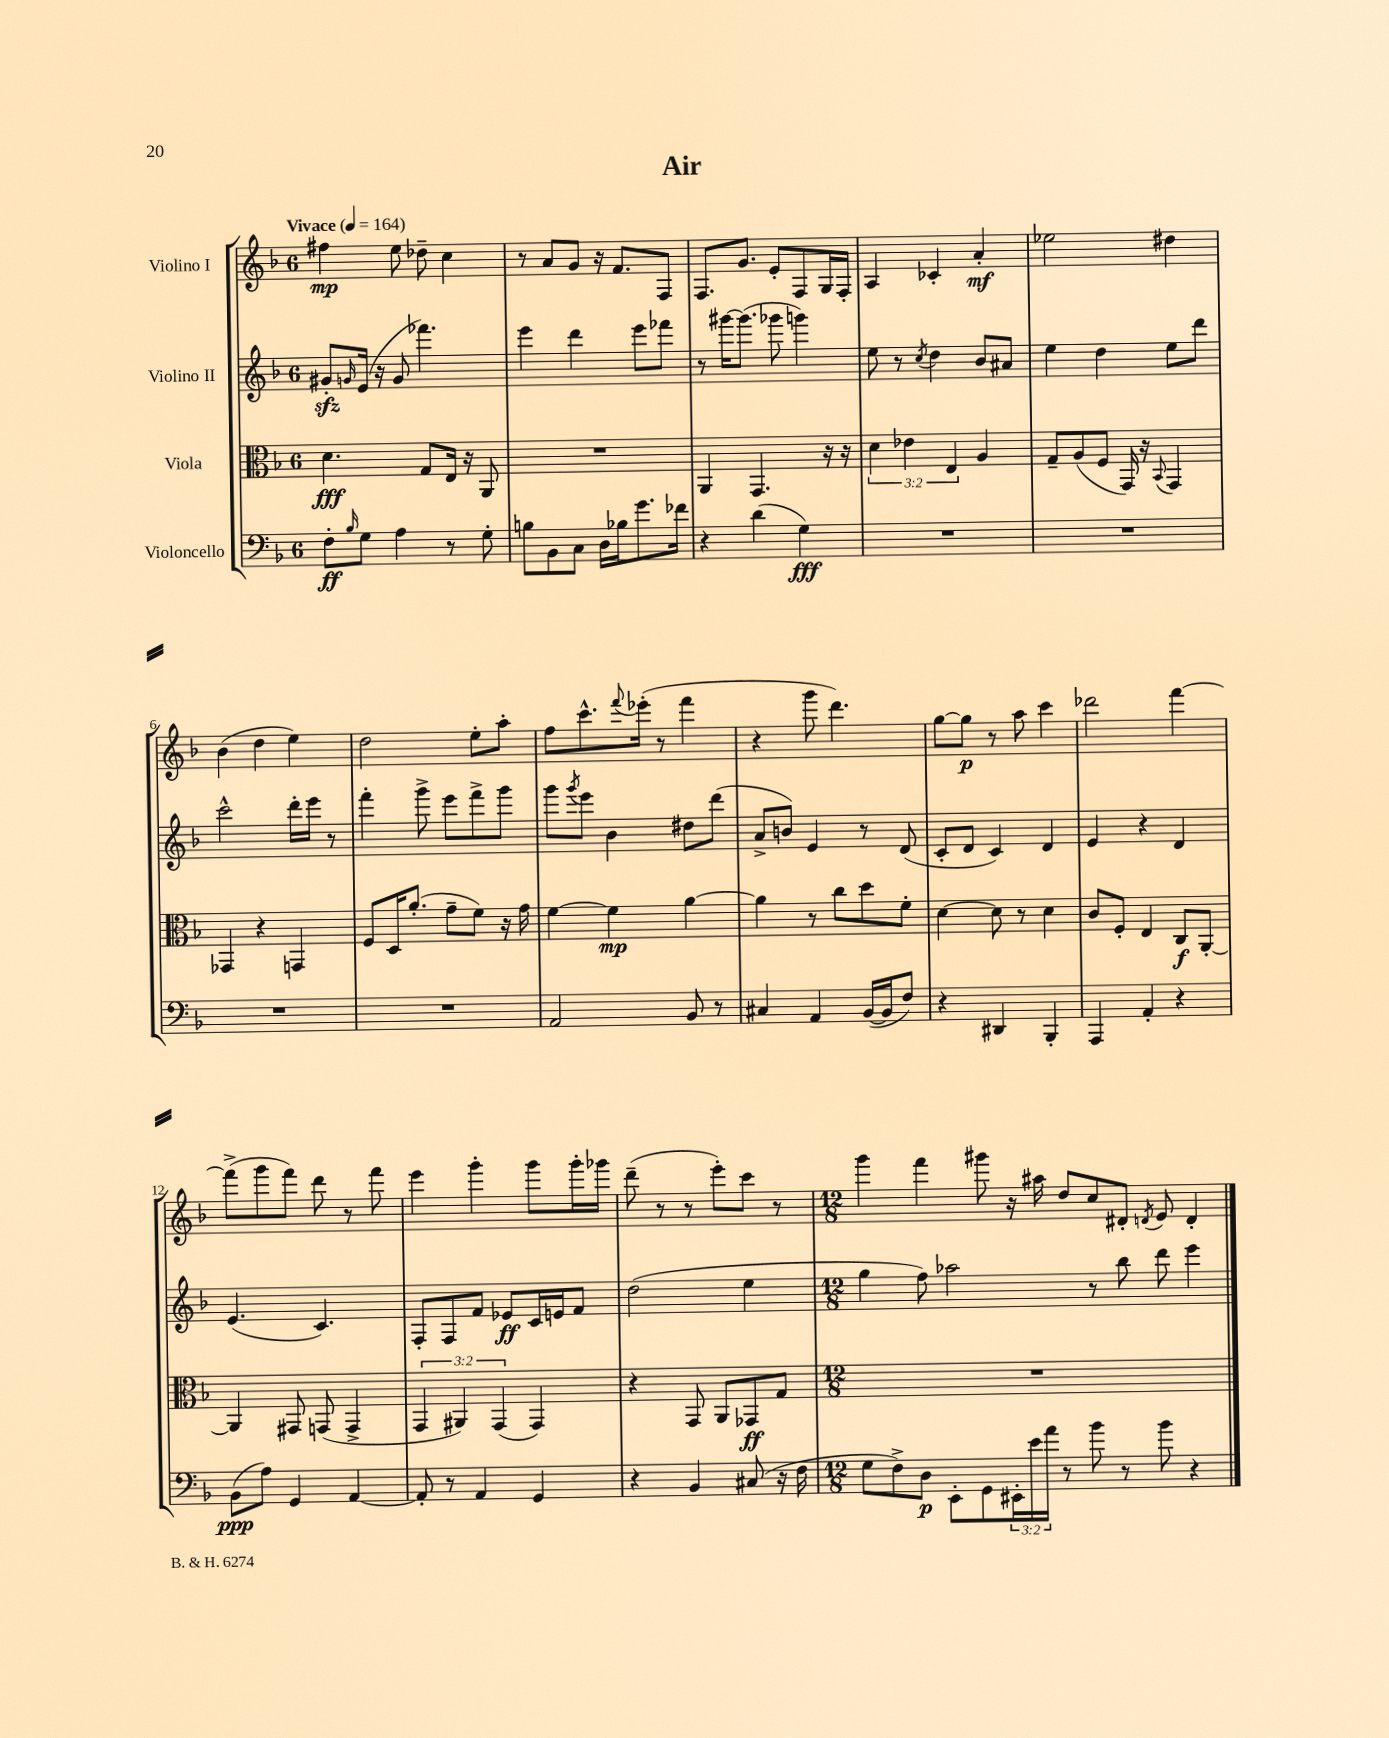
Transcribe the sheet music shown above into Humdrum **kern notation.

**kern	**kern	**kern	**kern
*staff4	*staff3	*staff2	*staff1
*clefF4	*clefC3	*clefG2	*clefG2
*k[b-]	*k[b-]	*k[b-]	*k[b-]
*M6/8	*M6/8	*M6/8	*M6/8
*MM164	*MM164	*MM164	*MM164
8F'\L	4.d\	8g#'/L	4ff#\
16qqB-/	.	16qqg/	.
8G\J	.	(16e/Jk	.
.	.	16r	.
4A\	.	8g/	8ee\
.	8G/L	4.fff-\)	8dd-~\
8r	16E/Jk	.	4cc\
.	16r	.	.
8G'\	8AA/	.	.
=	=	=	=
8B\L	2.r	4eee\	8r
8BB-\	.	.	8a/L
8C\J	.	4ddd\	8g/J
16D\LL	.	.	16r
16B-\J	.	.	8.f/L
8.g\	.	8eee\L	.
.	.	8fff-\J	8F/J
16f-\Jk	.	.	.
=	=	=	=
4r	4AA/	8r	8.F/L
.	.	[16ggg#\LK	.
.	.	(8.ggg#\]J	8.g/J
(4d\	4.GG/	.	.
.	.	8ggg-\	8e'/L
4G\)	.	4ggg\)	8F/
.	16r	.	16G/L
.	16r	.	16F'/JJ
=	=	=	=
2.r	6d\	8ee\	4A/
.	.	8r	.
.	6e-\	.	.
.	.	8qcc/	.
.	.	4dd\	4c-'/
.	6E/	.	.
.	4A/	8b-/L	4a'/
.	.	8a#/J	.
=	=	=	=
2.r	8G~/L	4ee\	2ee-\
.	(8A/	.	.
.	8F/J	4dd\	.
.	16GG/)	.	.
.	16r	.	.
.	8qqBB-/	.	.
.	4GG/	8ee\L	4dd#\
.	.	8ddd\J	.
=	=	=	=
2.r	4GG-/	2ccc^^\	(4b-\
.	4r	.	4dd\
.	4GG/	16ddd'\LL	4ee\)
.	.	16eee\JJ	.
.	.	8r	.
=	=	=	=
2.r	8F/L	4fff'\	2dd\
.	16D/K	.	.
.	(8.a'/J	.	.
.	.	8ggg^\	.
.	8g~\L	8eee\L	.
.	8f\J)	8fff^\	8ee'\L
.	16r	8ggg\J	8aa'\J
.	16g\	.	.
=	=	=	=
2AA/	[4f\	8ggg\L	8ff\L
.	.	8qggg/	.
.	.	8eee\J	8.ccc^^\
.	4f\]	4b-\	.
.	.	.	8qqfff/
.	.	.	(16eee-'\Jk
.	.	.	8r
8BB-/	[4a\	8dd#\L	4fff\
8r	.	(8ddd\J	.
=	=	=	=
4C#/	4a\]	8a^/L	4r
.	.	8b/J)	.
4AA/	8r	4e/	8ggg\
.	8cc\L	.	4.ddd\)
([16BB-/LL	8dd\	8r	.
16BB-/]J	.	.	.
8F/J)	8f'\J	(8d/	.
=	=	=	=
4r	[4d\	8c'/L	[8gg\L
.	.	8d/J	8gg\]J
4DD#/	8d\]	4c/)	8r
.	8r	.	8aa\
4BBB-'/	4d\	4d/	4ccc\
=	=	=	=
4AAA/	8c/L	4e/	2ddd-\
.	8F'/J	.	.
4AA'/	4E/	4r	.
4r	8C/L	4d/	[4fff\
.	[8AA'/J	.	.
=	=	=	=
(8BB-\L	4AA/]	(4.e/	(8fff^\]L
8A\J)	.	.	8ggg\
4GG/	8GG#/	.	8fff\J)
.	(8GG/	4.c/)	8ddd\
[4AA/	4GG^/	.	8r
.	.	.	8fff\
=	=	=	=
8AA'/]	6GG/	8F'/L	4eee\
8r	.	8F/	.
.	6AA#/)	.	.
4AA/	.	8f/J	4ggg'\
.	(6GG/	.	.
.	.	8e-/L	.
4GG/	4GG/)	16c/L	8ggg\L
.	.	16e/J	.
.	.	8f/J	16ggg'\L
.	.	.	16ggg-\JJ
=	=	=	=
4r	4r	(2dd\	(8ddd~\
.	.	.	8r
4BB-/	8GG/	.	8r
.	8AA/L	.	8eee'\L)
(8C#/	8GG-/	4ee\	8ccc\J
16r	8G/J	.	8r
16F\	.	.	.
=	=	=	=
*M12/8	*M12/8	*M12/8	*M12/8
8G\L	1.r	4gg\	4ggg\
8F^\)	.	.	.
8D\J	.	8ff\)	4fff\
8EE'\L	.	2aa-\	.
8GG\	.	.	8ggg#\
24EE#'\L	.	.	16r
24e\	.	.	.
.	.	.	16aa#\
24a\JJ	.	.	.
8r	.	.	8dd/L
8b-\	.	8r	8cc/
8r	.	8bb-\	8d#'/J
.	.	.	8qd/
8b-\	.	8ddd\	8e/
4r	.	4eee\	4d'/
==	==	==	==
*-	*-	*-	*-
